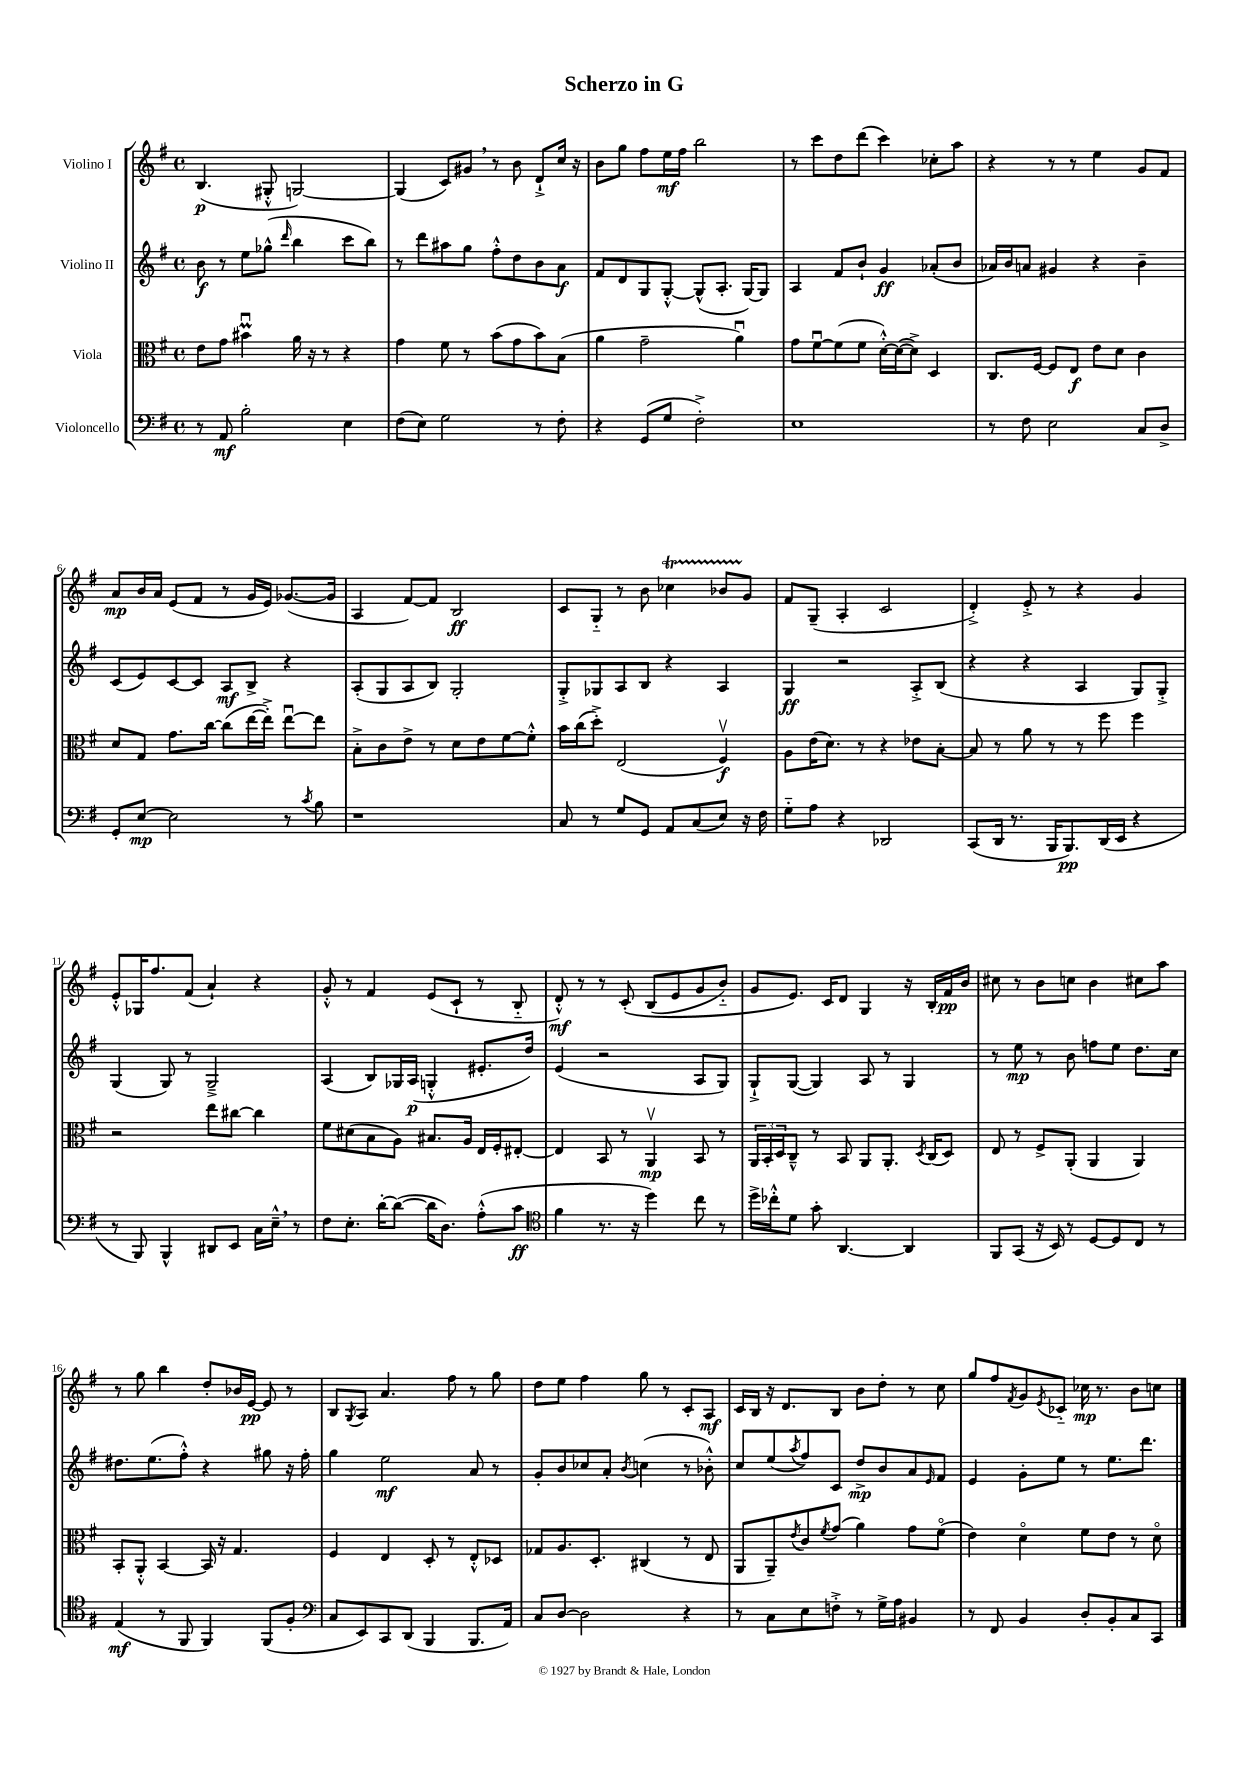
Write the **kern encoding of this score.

**kern	**kern	**kern	**kern
*staff4	*staff3	*staff2	*staff1
*clefF4	*clefC3	*clefG2	*clefG2
*k[f#]	*k[f#]	*k[f#]	*k[f#]
*M4/4	*M4/4	*M4/4	*M4/4
*met(c)	*met(c)	*met(c)	*met(c)
8r	8e\L	8b\	(4.B/
8AA/	8g\J	8r	.
2B'\	4b#u\	8ee\L	.
.	.	(8gg-^^\J	8G#'^^/
.	.	16qqddd/	.
.	16a\	4bb\	[2G/)
.	16r	.	.
.	8r	.	.
4E\	4r	8ccc\L	.
.	.	8bb\J)	.
=	=	=	=
(8F#\L	4g\	8r	(4G/]
8E\J)	.	8ddd\L	.
2G\	8f#\	8aa#\	8c/L)
.	8r	8gg\J	8g#/J
.	(8b\L	8ff#'^^\L	8r
.	8g\	8dd\	8b\
8r	8b\)	8b\	8d`^/L
8F#'\	(8B\J	8a\J	16cc/Jk
.	.	.	16r
=	=	=	=
4r	4a\	8f#/L	8b\L
.	.	8d/	8gg\J
(8GG/L	2g~\	8G/	8ff#\L
8G/J	.	[8G'^^/J	16ee\L
.	.	.	16ff#\JJ
2F#'^\)	.	(8G^^/]L	2bb\
.	.	8.A'/J	.
.	4au\)	.	.
.	.	[16G/LK)	.
.	.	8G/]J	.
=	=	=	=
1E	8g\L	4A/	8r
.	[8f#u\	.	8ccc\L
.	(8f#\]	8f#/L	8dd\
.	8f#\J	8b`/J	(8ddd\J
.	[16d'^^\LL)	4g/	4ccc\)
.	(16d\_J	.	.
.	8d^\]J)	.	.
.	4D/	(8a-'/L	8cc-'\L
.	.	8b/J	8aa\J
=	=	=	=
8r	8.C/L	16a-/LL)	4r
.	.	16b/J	.
8F#\	.	8a/J	.
.	[16F#/Jk	.	.
2E\	8F#/]L	4g#/	8r
.	8E/J	.	8r
.	8e\L	4r	4ee\
.	8d\J	.	.
8C/L	4c\	4b~\	8g/L
8D^/J	.	.	8f#/J
=	=	=	=
8GG'/L	8d/L	(8c/L	8a/L
[8E/J	8G/J	8e/)	16b/L
.	.	.	16a/JJ
2E\]	8.g\L	[8c/	(8e/L
.	.	8c/]J	8f#/J
.	[16cc\Jk	.	.
.	(8cc\]L	8A/L	8r
.	[16ee\L	8B^/J	16g/LL
.	16ee'^\]JJ)	.	16e/JJ)
8r	[8eeu\L	4r	([8.g-/L
8qc/	.	.	.
8B\	8ee\]J	.	.
.	.	.	16g-/]Jk
=	=	=	=
1r	8B'^\L	(8A'/L	4A/
.	8c\	8G/	.
.	8e^\J	8A/	[8f#/L)
.	8r	8B/J)	8f#/]J
.	8d\L	2G'/	2B/
.	8e\	.	.
.	[8f#\	.	.
.	8f#'^^\]J	.	.
=	=	=	=
8C/	16b\LL	8G'^/L	8c/L
.	(16cc\J	.	.
8r	8dd'^\J)	8G-/	8G'~/J
8G/L	(2E/	8A/	8r
8GG/J	.	8B/J	8b\
8AA/L	.	4r	4cc-\
(8C/	.	.	.
8E/J)	4F#v/)	4A/	8b-/L
16r	.	.	8g/J
16F#\	.	.	.
=	=	=	=
8G'~\L	8A\L	4G/	8f#/L
8A\J	(16e\K	.	(8G~/J
.	8.d\J)	.	.
4r	.	2r	4A'/
.	8r	.	.
2DD-/	4r	.	2c/
.	8e-\L	8A'^/L	.
.	[8B'\J	(8B/J	.
=	=	=	=
(8CC/L	8B/]	4r	4d'^/)
16DD/Jk	8r	.	.
8.r	.	.	.
.	8a\	4r	8e'^/
16BBB/LK	8r	.	8r
8.BBB/)	.	.	.
.	8r	4A/	4r
(16DD/L	8ff#\	.	.
16EE/JJ	.	.	.
4r	4ff#\	8G/L)	4g/
.	.	8G'^/J	.
=	=	=	=
8r	2r	(4G/	8e'^^/L
8BBB/)	.	.	16G-/K
.	.	.	8.ff#/
4BBB^^/	.	8G/)	.
.	.	8r	(8f#/J
8DD#/L	8ee\L	2G~^/	4a`/)
8EE/J	[8cc#\J	.	.
16C\LL	4cc#\]	.	4r
16E~^^\JJ	.	.	.
8r	.	.	.
=	=	=	=
8F#\L	8f#\L	(4A/	8g'^^/
8.E'\J	(8d#\	.	8r
.	8B\	8B/L)	4f#/
[16d'\LK	.	.	.
(8d\_J	8A\J)	16G-/L	.
.	.	(16A/JJ	.
16d\]LK	8.B#/L	4G'^^/	(8e/L
8.D\J)	.	.	.
.	.	.	8c`/J
.	16A/Jk	.	.
(8A'^^\L	16E/LL	8.e#'/L	8r
.	16F#'/J	.	.
8c\J	[8E#'/J	.	8B'~/
.	.	16dd/Jk)	.
=	=	=	=
*clefC4	*	*	*
4f#\	4E#/]	(4e/	8d'^^/)
.	.	.	8r
8.r	8BB/	2r	8r
.	8r	.	&(8c'/
16r	.	.	.
4dd\)	4AAv/	.	(8B/L
.	.	.	8e/
8cc\	8BB/	8A/L	8g/
8r	8r	8G/J)	8b'~/J)
=	=	=	=
16dd^\LL	24AA/LL	8G`^/L	8g/L
.	24BB'/	.	.
16cc-'^^\J	.	.	.
.	24D/J	.	.
8d\J	8C~^^/J	([8G/J	8.e/J&)
8g'\	8r	4G/])	.
.	.	.	16c/LK
[4.AA/	8BB/	.	8d/J
.	8AA/L	8A/	4G/
.	8.AA'/J	8r	.
4AA/]	.	4G/	16r
.	8qD/	.	.
.	(16C/LK	.	16B'/LL
.	8D/J)	.	16f#/
.	.	.	16b/JJ
=	=	=	=
8FF#/L	8E/	8r	8cc#\
(8GG/J	8r	8ee\	8r
16r	8F#^/L	8r	8b\L
16BB/)	.	.	.
8r	(8AA'/J	8b\	8cc\J
[8D/L	4AA/	8ff\L	4b\
8D/]	.	8ee\J	.
8C/J	4AA/)	8.dd\L	8cc#\L
8r	.	.	8aa\J
.	.	16cc\Jk	.
=	=	=	=
(4E/	8BB'/L	8.dd#\L	8r
.	8AA'^^/J	.	8gg\
.	.	(8.ee\	.
8r	[4BB/	.	4bb\
8FF#/	.	8ff#'^^\J)	.
4FF#/)	16BB/]	4r	8dd'/L
.	16r	.	.
.	4.G/	.	16b-/L
.	.	.	[16e/JJ
(8FF#/L	.	8gg#\	8e/]
8F#'/J	.	16r	8r
.	.	16ff#'\	.
=	=	=	=
*clefF4	*	*	*
8C/L	4F#/	4gg\	8B/L
.	.	.	8qG/
8EE/)	.	.	8A/J
8CC/	4E/	2ee\	4.a/
(8DD/J	.	.	.
4BBB/	8D'/	.	.
.	8r	.	8ff#\
8.BBB/L	8E'^^/L	8a/	8r
.	8D-/J	8r	8gg\
16AA/Jk)	.	.	.
=	=	=	=
8C/L	8G-/L	8g'/L	8dd\L
[8D/J	8.A/	8b/	8ee\J
2D\]	.	8cc-/	4ff#\
.	8.D'/J	.	.
.	.	8a'/J	.
.	.	8qb/	.
.	(4C#/	(4cc\	8gg\
.	.	.	8r
4r	8r	8r	8c'/L
.	8E/	8b-'^^\)	8A/J
=	=	=	=
8r	8AA/L	8cc/L	16c/LL
.	.	.	16B/JJ
8C\L	8AA~/)	(8ee/	16r
.	.	.	8.d/L
.	8qe/	8qaa/	.
8E\	8c/	8ff#/)	.
.	8qf#/	.	.
8F'^\J	(8g/J	8c/J	8B/J
8r	4a\)	8dd^/L	8b\L
16G^\LL	.	8b/	8dd'\J
16A\JJ	.	.	.
4BB#/	8g\L	8a/	8r
.	.	16qqe/	.
.	(8f#o\J	8f#/J	8cc\
=	=	=	=
8r	4e\)	4e/	8gg/L
8FF#/	.	.	8ff#/
.	.	.	8qf#/
4BB/	4do\	8g'\L	8g/
.	.	.	8qe/
.	.	8ee\J	8c-'~/J
8D'/L	8f#\L	8r	16cc-\
.	.	.	8.r
8BB'/	8e\J	8.ee\L	.
8C/	8r	.	8b\L
.	.	8.ddd\J	.
8CC/J	8do\	.	8cc\J
==	==	==	==
*-	*-	*-	*-
